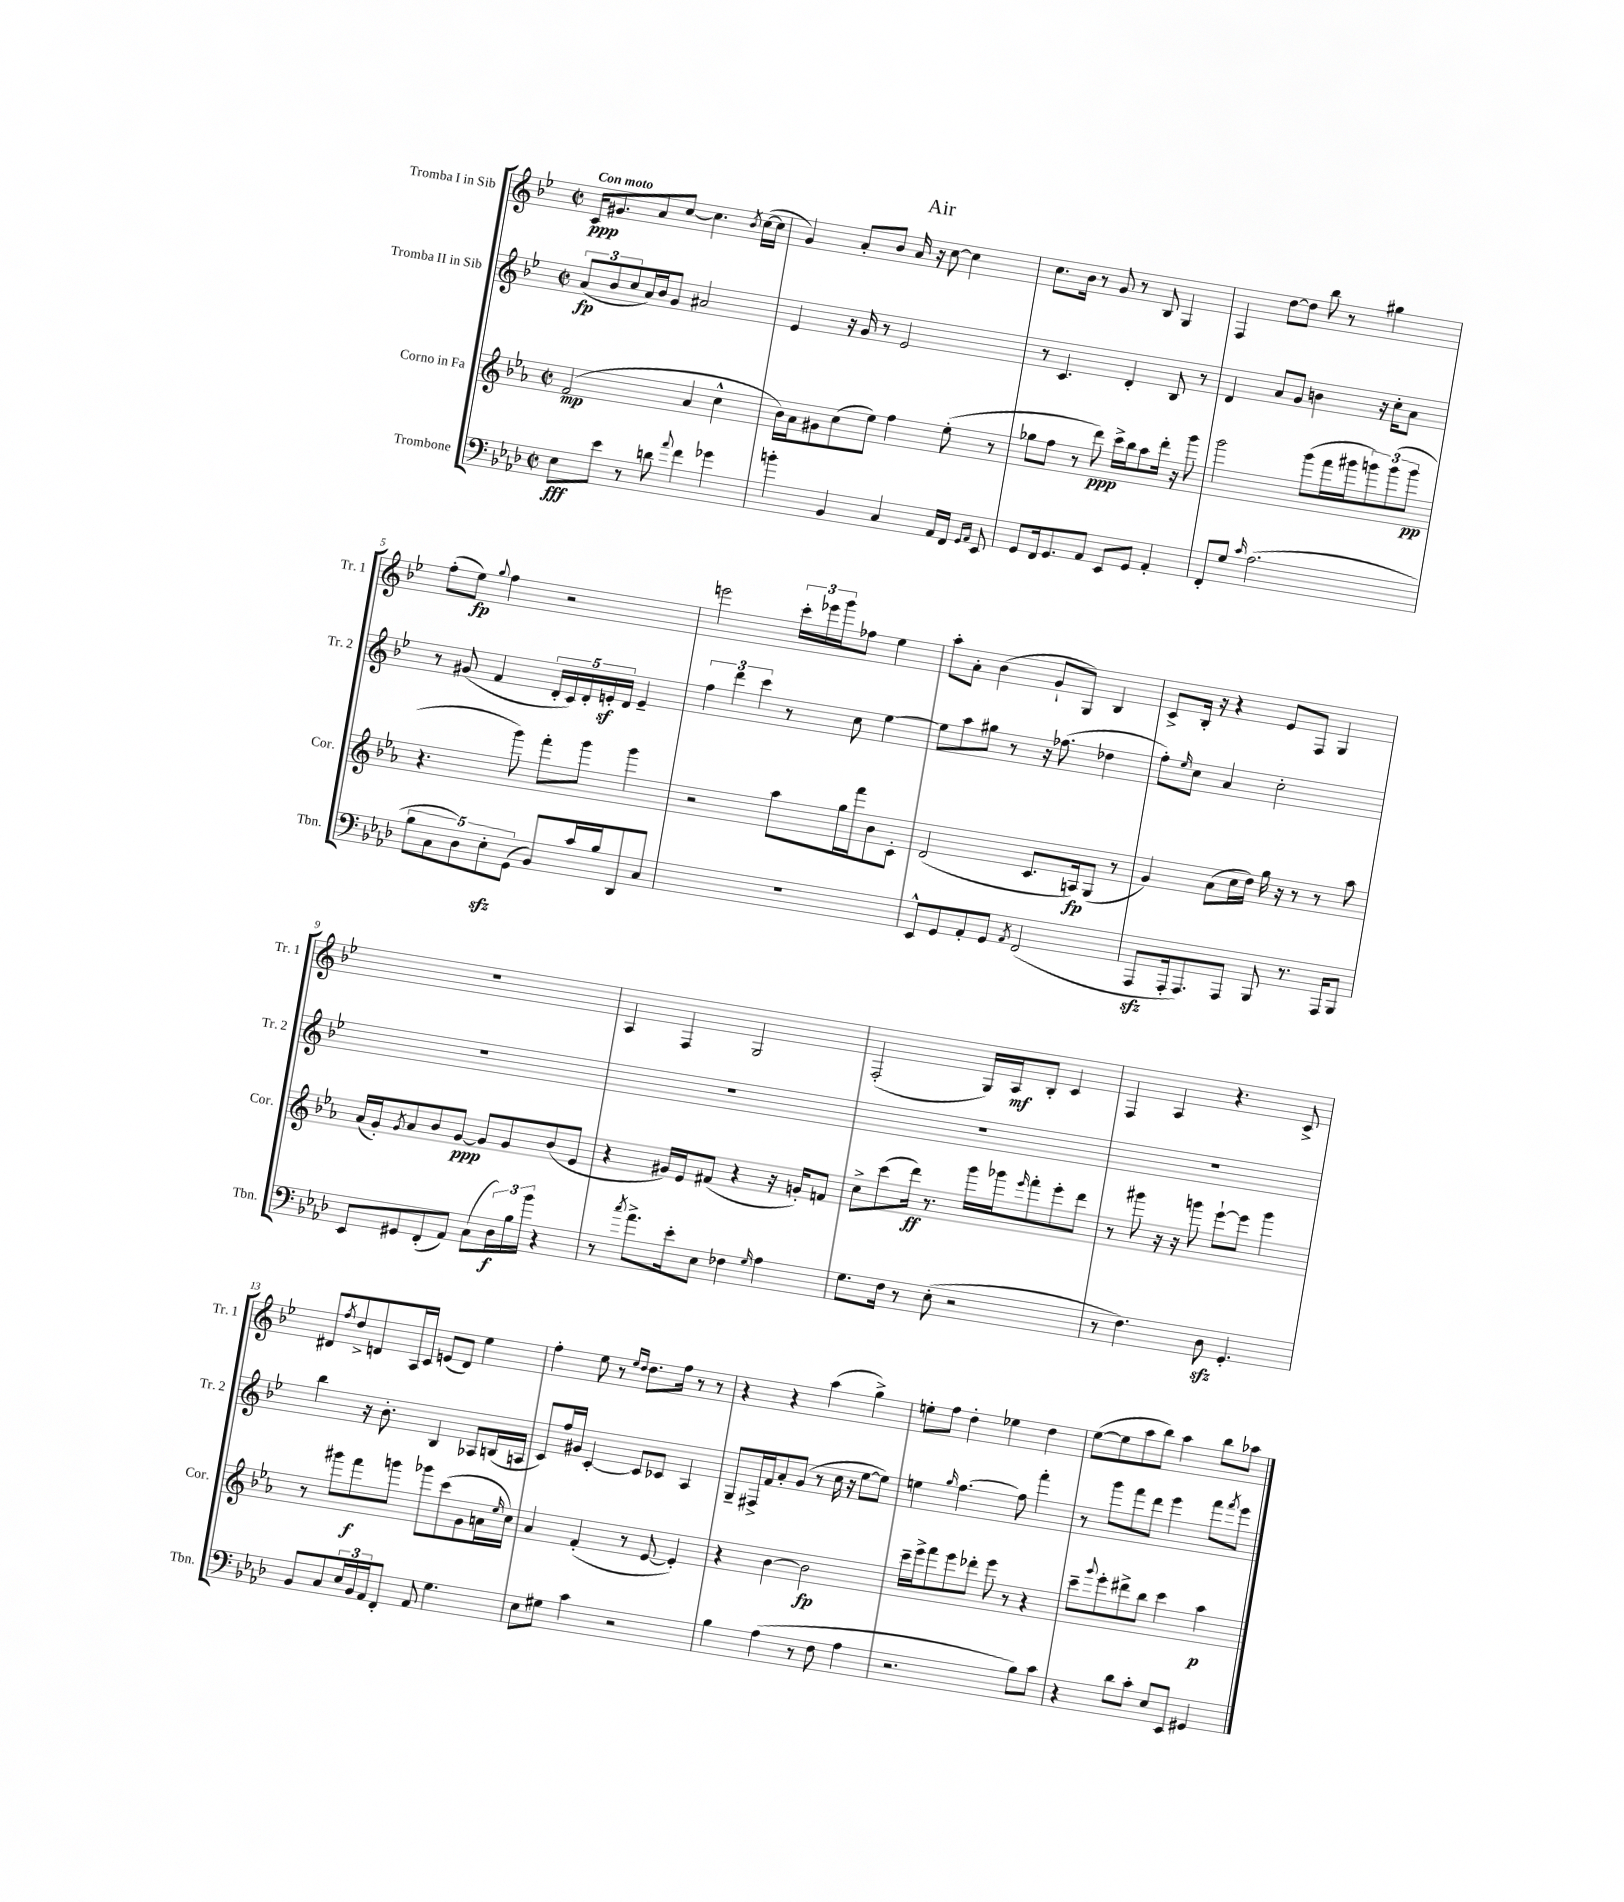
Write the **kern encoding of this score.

**kern	**kern	**kern	**kern
*staff4	*staff3	*staff2	*staff1
*clefF4	*clefG2	*clefG2	*clefG2
*k[b-e-a-d-]	*k[b-e-a-]	*k[b-e-]	*k[b-e-]
*M2/2	*M2/2	*M2/2	*M2/2
*met(c|)	*met(c|)	*met(c|)	*met(c|)
8E-	(2f	(12a	16c
.	.	.	8.g#
.	.	12b-	.
8e-	.	.	.
.	.	12cc	.
8r	.	16a)	8a
.	.	16b-	.
8d	.	8g	[8cc
8qqa-	.	.	.
4f	4a-	2a#	4.cc]
4g-	4cc^^	.	.
.	.	.	8qb-
.	.	.	([16cc
.	.	.	16cc]
=	=	=	=
4b'	16b-)	4e-	4g)
.	16a-	.	.
.	8g#	.	.
4BB-	(8cc	16r	8a'
.	.	16g	.
.	8ee-)	8r	8b-
4C	4ff	2e-	16a
.	.	.	16r
.	.	.	[8cc
16AA-	(8ee-'	.	4cc]
16FF	.	.	.
16qqGG	.	.	.
16qqAA-	.	.	.
8EE-	8r	.	.
=	=	=	=
8GG	8gg-	8r	8.cc
16FF	8ff	4.c	.
8.GG	.	.	16b-
.	8r	.	8r
8AA-	8ddd)	.	8g
8EE-	16ccc^	4d'	8r
.	16bb-	.	.
8GG	8aa-	.	8B-
4AA-'	16ddd'	8B-	4G
.	16r	.	.
.	8ggg	8r	.
=	=	=	=
8FF'	2ggg	4d	4F
8G	.	.	.
16qqc	.	.	.
(2.A-	.	8a	[8dd
.	.	8g	8dd]
.	(8ggg	4b	8bb-
.	16fff	.	8r
.	16ggg#	.	.
.	12ggg)	16r	4gg#
.	.	16cc'	.
.	(12ggg	.	.
.	.	8a	.
.	12ggg	.	.
=	=	=	=
10B-	4.r	8r	(8ff'
10C	.	.	.
.	.	(8g#	8ee-)
10D-)	.	.	.
.	.	.	8qqgg
.	.	4f	4ff
10E-'	.	.	.
.	8ggg)	.	.
(10GG	.	.	.
8BB-)	8fff'	20d'	2r
.	.	20c)	.
.	.	20d'	.
16c	8ggg	.	.
.	.	20e'	.
16B-	.	.	.
.	.	20d	.
8DD-	4ggg	4e~	.
8C	.	.	.
=	=	=	=
1r	2r	6ff	2eee
.	.	6ddd	.
.	.	6ccc	.
.	8aa-	8r	24ccc'
.	.	.	24eee-
.	.	.	24ggg
.	16gg	8cc	8ff-
.	16fff	.	.
.	8b-	[4ee-	4ee-
.	8c'	.	.
=	=	=	=
8EE-^^	(2d	8ee-]	8aa'
8GG	.	8aa	8a'
8AA-'	.	8gg#	(4b-
8GG	.	8r	.
8qAA-	.	.	.
(2FF	8.c	16r	8g`
.	.	(8.ff-	.
.	.	.	8G)
.	16A)	.	.
.	(8G	4dd-	4B-
.	8r	.	.
=	=	=	=
8AAA-	4g)	8ff')	8c^
.	.	16qqee-	.
16AAA-'	.	8cc	16B-'
8.AAA-)	.	.	16r
.	(8a-	4a	4r
8AAA-	16cc	.	.
.	16dd)	.	.
8BBB-	16gg	2cc'	8e-
.	16r	.	.
8.r	8r	.	8F
.	8r	.	4G
16AAA-	.	.	.
8BBB-	8aa-	.	.
=	=	=	=
8EE-	(16a-	1r	1r
.	16g')	.	.
.	8qg	.	.
8GG#	8a-	.	.
(8FF'	8b-	.	.
8AA-)	[8g	.	.
(8C	8g]	.	.
24D-)	8g	.	.
24B-	.	.	.
24b-	.	.	.
4r	(8b-	.	.
.	8e-	.	.
=	=	=	=
8r	4r	1r	4A
8qcc	.	.	.
8.a-^	.	.	.
.	16g#)	.	4F
16e-'	16e-	.	.
8E-	(8f#	.	.
4F-	4r	.	2G
16qqG	.	.	.
4A-	16r	.	.
.	16g')	.	.
.	8f	.	.
=	=	=	=
8.G	8cc^	1r	(2F'
.	(8ccc	.	.
16F	.	.	.
8r	16ddd)	.	.
.	8.r	.	.
(8E-'	.	.	.
2r	16ggg	.	16G)
.	16ggg-	.	16A
.	16qqeee-	.	.
.	8fff'	.	8B-'
.	8eee-'	.	4c
.	8ddd	.	.
=	=	=	=
8r	8r	1r	4F
4.F)	8ggg#	.	.
.	16r	.	4A
.	16r	.	.
.	8ggg	.	.
8D-	[8eee-`	.	4.r
4.GG'	8eee-]	.	.
.	4ggg	.	.
.	.	.	8c^
=	=	=	=
8BB-	8r	4bb-	8d#
.	.	.	8qff
8C	8ggg#	.	8dd^
24E-	8fff	16r	8d
24BB-	.	.	.
.	.	8.b-'	.
24AA-	.	.	.
8FF'	8ggg	.	16A
.	.	.	16c
8AA-	8ggg-	4B-	(8e
4.G	(8ccc	.	8d)
.	8g	8A-	4ee-
.	16a	(16B	.
.	16qqee-	.	.
.	16cc)	16A	.
=	=	=	=
8E-	4a-	8c)	4ff'
8G#	.	16ff	.
.	.	16g#	.
4c	(4f'	[4c'	8ee-
.	.	.	8r
.	.	.	16qqee-
.	.	.	16qqdd
2r	8r	8c]	8.dd
.	[8e-	8c-	.
.	.	.	16ff
.	4e-'])	4A	8r
.	.	.	8r
=	=	=	=
4B-	4r	8G~	4r
.	.	16F#^	.
.	.	16f	.
(4A-	[4b-	8a'	4r
.	.	(8g	.
8r	2b-]	8r	(4aa
8F	.	16cc	.
.	.	16r	.
4A-	.	[8ee-	4gg^)
.	.	8ee-])	.
=	=	=	=
2.r	16ccc~	4ee	8ee'
.	16eee-^	.	.
.	8fff	.	8ff
.	.	16qqgg	.
.	8eee-	[4.ff	4dd'
.	8ddd-'	.	.
.	8eee-	.	4ee-
.	8r	8ff]	.
8B-)	4r	4fff'	4dd
8c	.	.	.
=	=	=	=
4r	8ccc~	8r	([8ee-
.	8qqggg	.	.
.	8eee-'	8ggg	8ee-]
8d-	8ddd#^	8fff	8aa
8c'	8bb-	8ddd	8bb-)
8E-	4ccc	4eee-	4aa
8EE-	.	.	.
4GG#	4aa-	8fff	8bb-
.	.	8qfff	.
.	.	8eee-	8aa-
==	==	==	==
*-	*-	*-	*-
